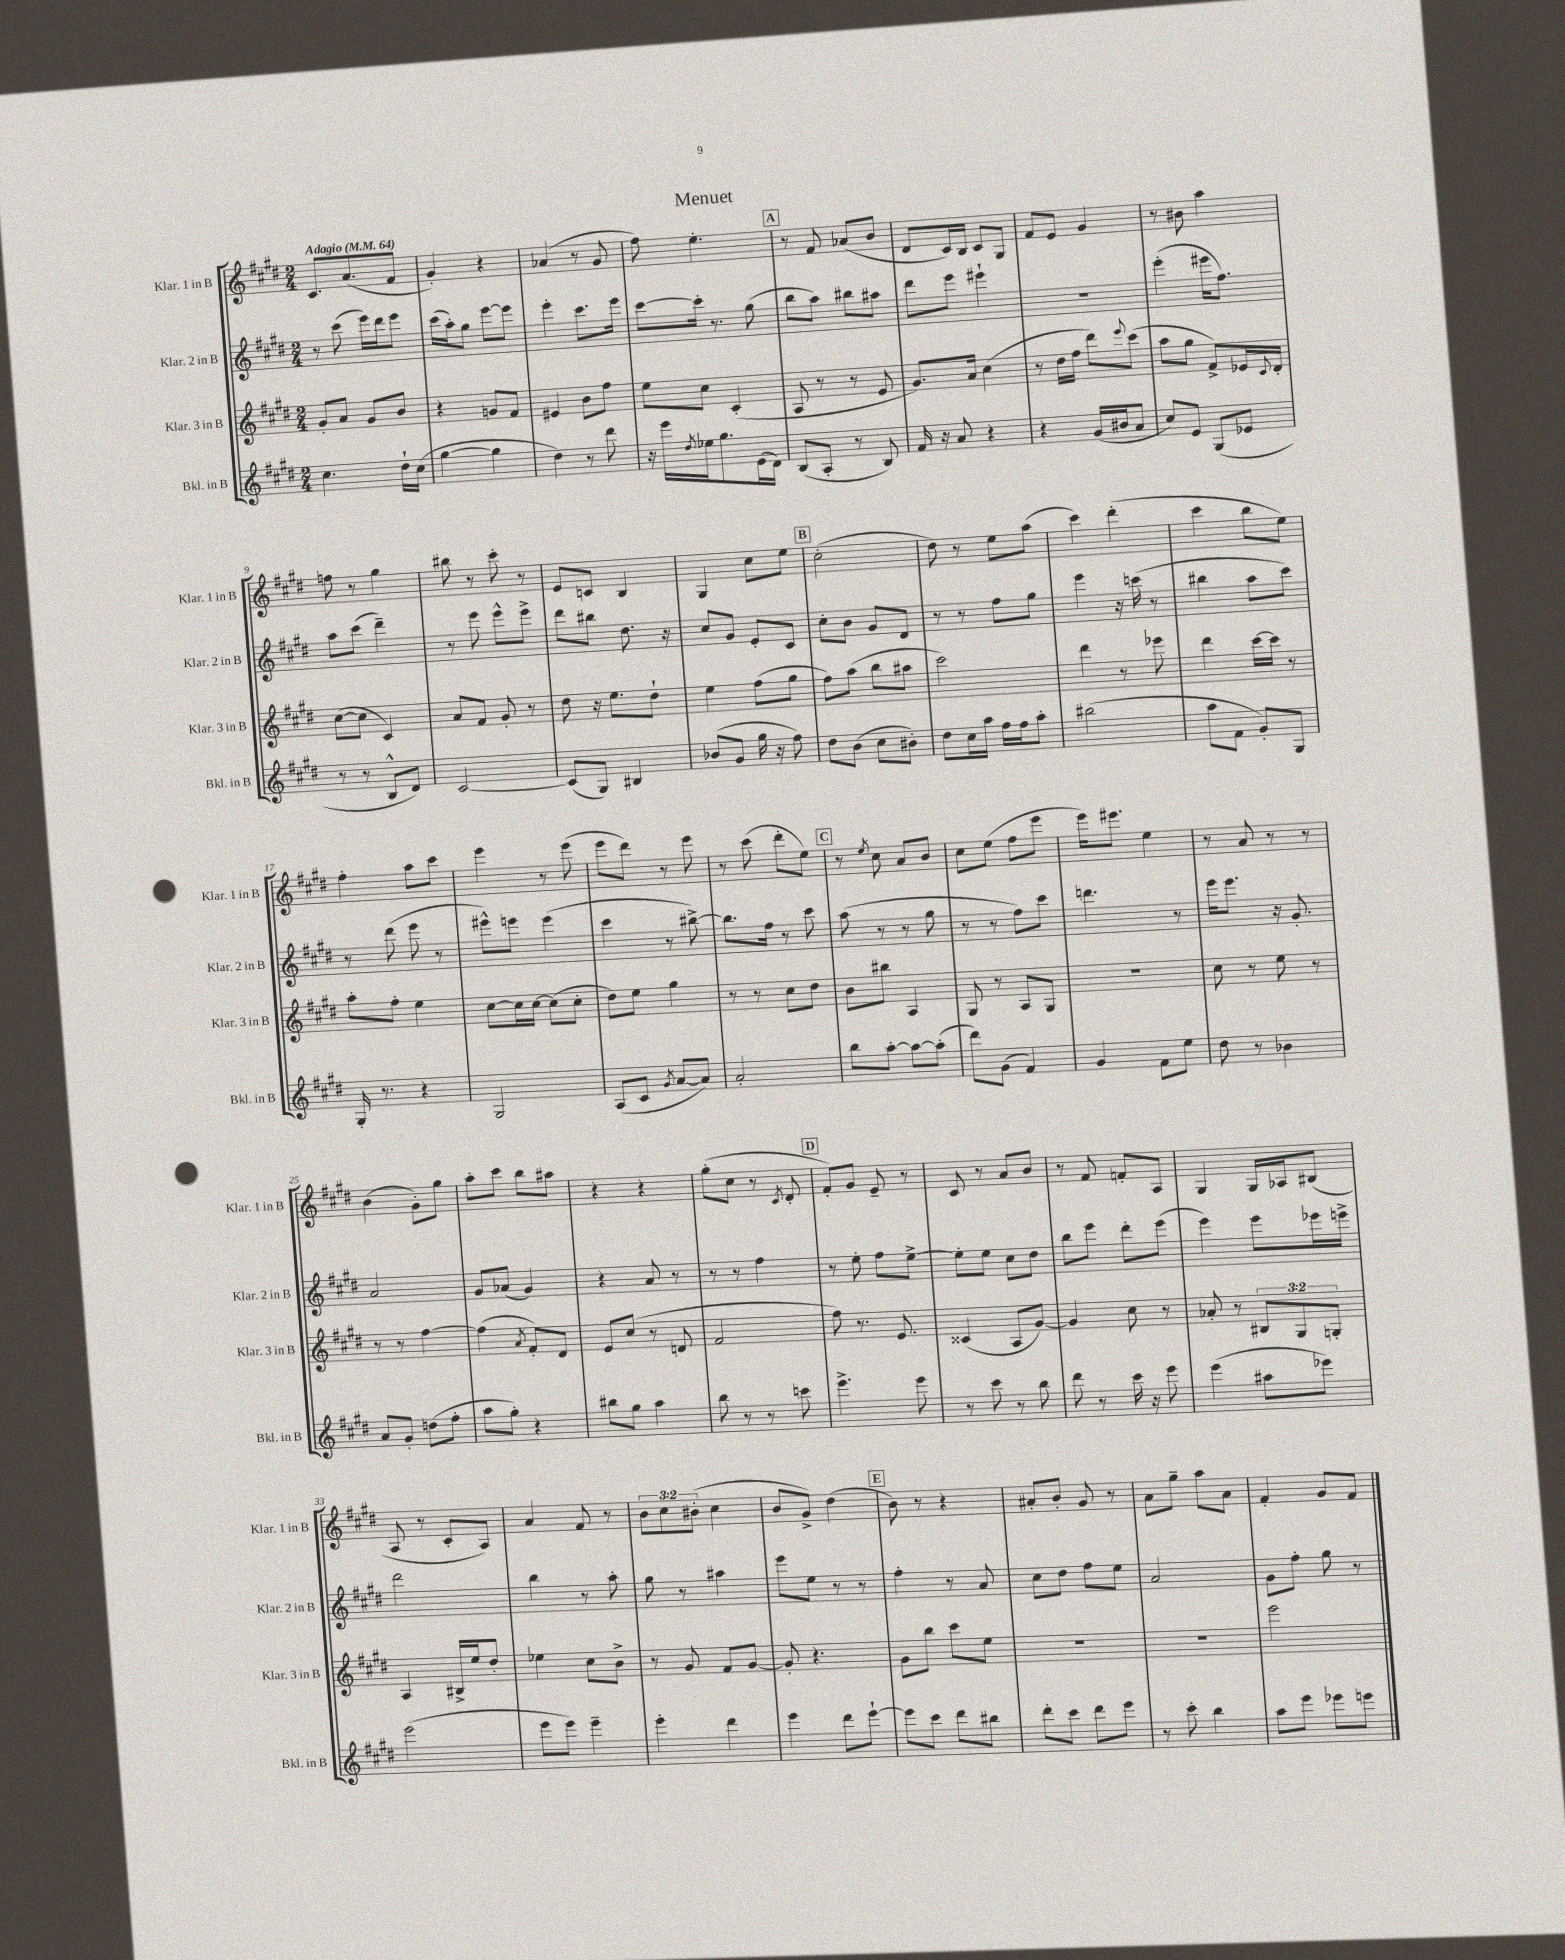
\header { title = "Menuet" }
<<
\new StaffGroup <<
\new Staff = "s0" \with { instrumentName = "Klar. 1 in B" shortInstrumentName = "Klar. 1 in B" } {
    \clef treble \key e \major \numericTimeSignature \time 2/4 \override Staff.TupletNumber.text = #tuplet-number::calc-fraction-text \tempo "Adagio" 4 = 64
    cis'8. a'8.( fis'8 |
    gis'4-.) r4 |
    aes'4( r8 gis'8 |
    fis''8) e''4.-. |
    \mark \markup { \box "A" } r8 fis'8 aes'8( b'8 |
    dis'8 cis'16) b16 cis'8 gis8 |
    fis'8 e'8 gis'4 |
    r8 bis'8 a''4 |
    f''8 r8 gis''4 |
    bis''8 r8 cis'''8-. r8 |
    e'8 c'8 b4 |
    gis4 cis''8 e''8 |
    \mark \markup { \box "B" } cis''2-.( |
    dis''8) r8 e''8 a''8( |
    cis'''4) dis'''4-.( |
    cis'''4 b''8 e''8) |
    fis''4-. a''8 cis'''8 |
    e'''4 r8 e'''8( |
    e'''8 dis'''8) r8 e'''8 |
    r8 cis'''8( dis'''8-. e''8) |
    \mark \markup { \box "C" } r8 \acciaccatura { e''8 } cis''8 a'8 b'8 |
    cis''8 e''8( fis''8 e'''8 |
    e'''16) eis'''8. e''4 |
    r8 a'8 r8 r8 |
    b'4( gis'8-.) gis''8 |
    a''8-. cis'''8 b''8 ais''8 |
    r4 r4 |
    gis''8-.( cis''8 r8 \acciaccatura { cis'8 } dis'8-. |
    \mark \markup { \box "D" } fis'8-.) gis'8 e'8-- r8 |
    cis'8 r8 a'8 b'8 |
    r8 fis'8 f'8-. a8 |
    gis4 gis16 aes16 bis8( |
    a8 r8 cis'8-. a8) |
    a'4 fis'8 r8 |
    \tuplet 3/2 { b'8 cis''8 bis'8-.( } cis''4 |
    b'8 gis'8->) dis''4( |
    \mark \markup { \box "E" } b'8) r8 r4 |
    ais'8-. b'8-. gis'8 r8 |
    a'8 gis''8-- a''8 a'8 |
    fis'4-. gis'8 fis'8 \bar "|." |
}
\new Staff = "s1" \with { instrumentName = "Klar. 2 in B" shortInstrumentName = "Klar. 2 in B" } {
    \clef treble \key e \major \numericTimeSignature \time 2/4
    r8 cis'''8( e'''16) dis'''16 e'''8 |
    cis'''16( a''16-.) gis''8 e'''8~ e'''8 |
    e'''4-. cis'''8. e'''16 |
    cis'''8~ cis'''16-. r8. gis''8( |
    \mark \markup { \box "A" } b''8 a''8) bis''8 ais''8 |
    dis'''8 e'''8 eis'''4-! |
    r2 |
    e'''4-.( eis'''16 fis''8.) |
    a''8 cis'''8( dis'''4--) |
    r8 e'''8 e'''8-^ e'''8-> |
    dis'''8 bis''8 dis''8. r16 |
    cis''8 gis'8 e'8-. cis'8 |
    \mark \markup { \box "B" } cis''8-. b'8 gis'8 dis'8 |
    r8 r8 fis''8 gis''8 |
    e'''4 r16 c'''16( r8 |
    bis''4 a''8 cis'''8) |
    r8 dis'''8( e'''8 r8 |
    eis'''8-^) e'''8 e'''4( |
    cis'''4 r8 bis''8~->) |
    bis''8. fis''16 r8 cis'''8 |
    \mark \markup { \box "C" } a''8( r8 r8 gis''8 |
    r8 r8 fis''8) cis'''8 |
    d'''4. r8 |
    e'''16 e'''8. r16 gis'8.-. |
    a'2 |
    gis'8 aes'8( gis'4) |
    r4 a'8 r8 |
    r8 r8 fis''4 |
    \mark \markup { \box "D" } r8 e''8-. fis''8 e''8~-> |
    e''8-. e''8 cis''8 dis''8 |
    b''8 e'''8 dis'''8-. e'''8( |
    e'''4) e'''8 ees'''16 e'''16-> |
    dis'''2 |
    b''4 r8 a''8-. |
    gis''8 r8 ais''4 |
    e'''8 e''8 r8 r8 |
    \mark \markup { \box "E" } fis''4-. r8 a'8 |
    cis''8 dis''8 fis''8 e''8 |
    a'2 |
    gis'8 fis''8-. gis''8 r8 \bar "|." |
}
\new Staff = "s2" \with { instrumentName = "Klar. 3 in B" shortInstrumentName = "Klar. 3 in B" } {
    \clef treble \key e \major \numericTimeSignature \time 2/4 \override Staff.TupletNumber.text = #tuplet-number::calc-fraction-text
    gis'8-. a'8 gis'8 b'8 |
    r4 g'8 fis'8 |
    eis'4 b'8 fis''8 |
    e''8 cis''8 cis'4-.( |
    \mark \markup { \box "A" } a8 r8 r8 e'8 |
    gis'8.) a'16 cis''4( |
    r8 dis''16 fis''16 dis'''8) \appoggiatura { e'''8 } cis'''8( |
    a''8 gis''8 fis'8->) ees'16 \appoggiatura { cis'8 } dis'16-. |
    cis''8~( cis''8 cis'4) |
    a'8 fis'8 gis'8-. r8 |
    dis''8 r16 e''8. dis''8-! |
    e''4 fis''8( gis''8 |
    \mark \markup { \box "B" } fis''8) a''8( b''8 ais''8 |
    cis'''2) |
    dis'''4 r8 ees'''8 |
    dis'''4 cis'''16~ cis'''16 r8 |
    a''8-. fis''8-. e''4 |
    cis''8~ cis''16 cis''16~ cis''8( cis''8-. |
    dis''8) e''8 gis''4 |
    r8 r8 cis''8 dis''8 |
    \mark \markup { \box "C" } b'8 bis''8 a4 |
    gis8 r8 a8 gis8 |
    R2 |
    cis''8 r8 e''8 r8 |
    r8 r8 fis''4~ |
    fis''4( \acciaccatura { a'8 } fis'8-.) dis'8 |
    e'8 cis''8( r8 d'8 |
    fis'2 |
    \mark \markup { \box "D" } fis''8) r8. e'8. |
    cisis'4( a8 gis'8~) |
    gis'4 cis''8 r8 |
    aes'8-. r8 \tuplet 3/2 { bis8 gis8 g8-. } |
    a4 bis16-> e''16 dis''8-. |
    ees''4 cis''8 b'8-> |
    r8 gis'8 fis'8 gis'8~ |
    gis'8-. r4. |
    \mark \markup { \box "E" } gis'8 b''8 cis'''8 e''8 |
    R2 |
    R2 |
    e'''2 \bar "|." |
}
\new Staff = "s3" \with { instrumentName = "Bkl. in B" shortInstrumentName = "Bkl. in B" } {
    \clef treble \key e \major \numericTimeSignature \time 2/4
    cis''4. dis''16-! cis''16( |
    gis''4~ gis''4 |
    dis''4) r8 dis'''8 |
    r16 e'''16 \acciaccatura { dis''8 } ees''16 gis''8. e'16( dis'16) |
    \mark \markup { \box "A" } b8( a8-. r8 b8) |
    fis'16 r16 a'8 r4 |
    r4 gis'16( bis'16 a'8 |
    cis''8) e'8 gis8( ees'8 |
    r8 r8 b8-^ dis'8) |
    cis'2~ |
    cis'8( gis8) bis4 |
    bes'8( gis'8 gis''16 r16 fis''8) |
    \mark \markup { \box "B" } dis''8 b'8( cis''8 bis'8-.) |
    dis''8 cis''16 a''16 fis''16 fis''16 a''8-. |
    bis''2( |
    a''8 fis'8 gis'8-.) gis8 |
    gis16-. r8. r4 |
    gis2 |
    a8( cis'8 \acciaccatura { gis'8 } a'8~ a'8) |
    a'2-. |
    \mark \markup { \box "C" } b''8 a''8~-. a''8~ a''8-.( |
    dis'''8) gis'8( fis'4) |
    gis'4 fis'8 e''8 |
    dis''8 r8 bes'4 |
    a'8 gis'8-. d''8( fis''8-. |
    a''8 gis''8-.) r4 |
    bis''8 gis''8 a''4 |
    b''8 r8 r8 c'''8 |
    \mark \markup { \box "D" } e'''4.-> e'''8 |
    r8 cis'''8 r8 b''8 |
    dis'''8 r8 cis'''16 r16 e'''8 |
    e'''4( ais''8 ees'''8) |
    e'''2( |
    e'''8 e'''8) e'''4-- |
    e'''4-. dis'''4 |
    e'''4 dis'''8 e'''8~-! |
    \mark \markup { \box "E" } e'''8 cis'''8 dis'''8 bis''8 |
    dis'''8-. cis'''8 dis'''8 e'''8 |
    r8 cis'''8-. b''4 |
    a''8 e'''8 ees'''8 e'''8 \bar "|." |
}
>>
>>
